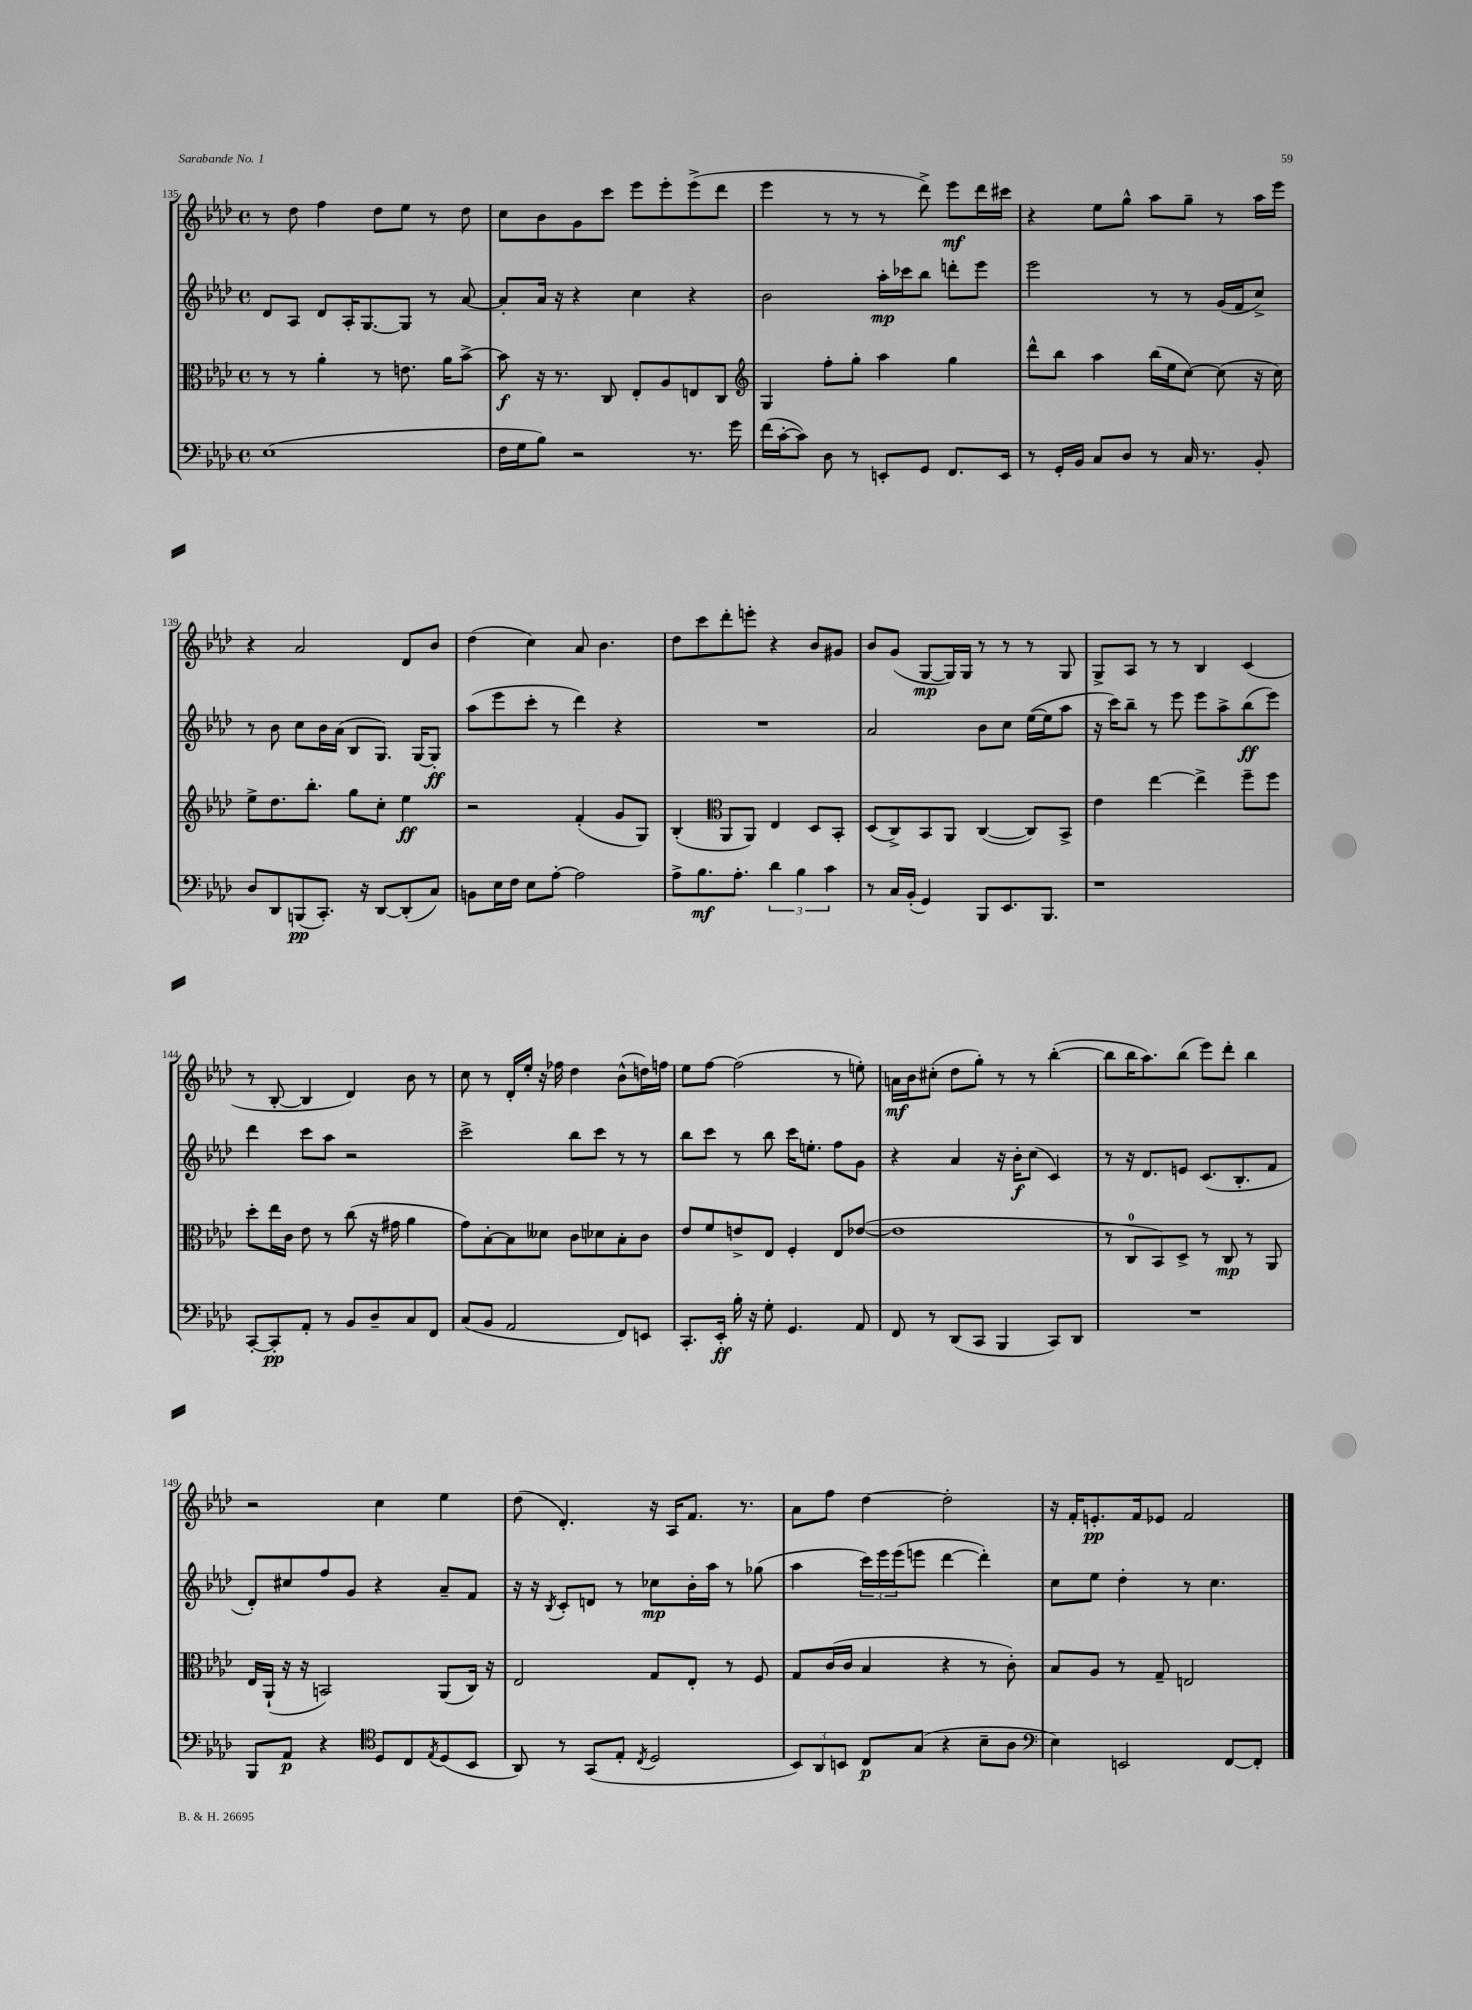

**kern	**kern	**kern	**kern
*staff4	*staff3	*staff2	*staff1
*clefF4	*clefC3	*clefG2	*clefG2
*k[b-e-a-d-]	*k[b-e-a-d-]	*k[b-e-a-d-]	*k[b-e-a-d-]
*M4/4	*M4/4	*M4/4	*M4/4
*met(c)	*met(c)	*met(c)	*met(c)
(1E-	8r	8d-/L	8r
.	8r	8A-/J	8dd-\
.	4a-'\	8d-/L	4ff\
.	.	16A-'/K	.
.	.	[8.G/	.
.	8r	.	8dd-\L
.	8.e\	8G/]J	8ee-\J
.	.	8r	8r
.	16a-\LK	.	.
.	[8b-^\J	[8a-/	8dd-\
=	=	=	=
16F\LL	8b-\]	8a-'/]L	8cc\L
16G\J	.	.	.
8B-\J)	16r	16a-/Jk	8b-\
.	8.r	16r	.
2r	.	4r	8g\
.	8C/	.	8ccc\J
.	8E-'/L	4cc\	8eee-\L
.	8A-/	.	8eee-'\
8.r	8E/	4r	(8eee-^\
.	8C/J	.	8ddd-\J
16g\	.	.	.
=	=	=	=
*	*clefG2	*	*
(16f\LL	4G/	2b-\	4eee-\
[16c'\J	.	.	.
8c\]J)	.	.	.
8D-\	8ff'\L	.	8r
8r	8gg'\J	.	8r
8EE'/L	4aa-\	16aa-'\LL	8r
.	.	16ccc-\J	.
8GG/J	.	8bb-\J	8ddd-^\)
8.FF/L	4gg\	8ddd'\L	8eee-\L
.	.	8eee-\J	16ddd-\L
16EE/Jk	.	.	16ccc#\JJ
=	=	=	=
8r	8ddd-^^\L	2eee-\	4r
16GG'/LL	8bb-\J	.	.
16BB-/JJ	.	.	.
8C/L	4aa-\	.	8ee-\L
8D-/J	.	.	8gg^^\J
8r	(16bb-\LL	8r	8aa-\L
.	16ee-\J	.	.
16C/	[8cc\J)	8r	8gg~\J
8.r	.	.	.
.	(8cc\]	(16g/LL	8r
.	.	16f/J	.
8BB-'/	16r	8cc^/J)	16aa-\LL
.	16cc\)	.	16eee-\JJ
=	=	=	=
8D-/L	8ee-^\L	8r	4r
8DD-/	8.dd-\	8b-\	.
(8BBB/	.	8cc\L	2a-/
.	8.bb-'\J	.	.
8.CC'/J)	.	16b-\L	.
.	.	(16a-\JJ	.
.	8gg\L	8B-/L	.
16r	.	.	.
[8DD-/L	8cc'\J	8.G/J)	.
(8DD-'/]	4ee-\	.	8d-/L
.	.	[16G/LK	.
8C/J)	.	8G'/]J	8b-/J
=	=	=	=
8BB\L	2r	(8aa-\L	(4dd-\
16E-\L	.	8eee-\	.
16F\JJ	.	.	.
8E-\L	.	8ccc'\J	4cc\)
[8A-'\J	.	8r	.
2A-\]	(4f'/	4ddd-\)	8a-/
.	.	.	4.b-\
.	8g/L	4r	.
.	8G/J)	.	.
=	=	=	=
8A-^\L	(4B-'/	1r	8dd-\L
8.B-\	.	.	8ccc\
*	*clefC3	*	*
.	8AA-/L	.	8ddd-'\
8.A-'\J	.	.	.
.	8AA-/J)	.	8eee'\J
6d-\	4E-/	.	4r
6B-\	.	.	.
.	8D-/L	.	8b-/L
6c\	.	.	.
.	8BB-'/J	.	8g#/J
=	=	=	=
8r	(8D-/L	2a-/	8b-/L
16C/LL	8C^/)	.	(8g/J
(16BB-'/JJ	.	.	.
4GG/)	8BB-/	.	[8G/L
.	8AA-/J	.	16G/]L)
.	.	.	16G/JJ
8BBB-/L	([4C/	8b-\L	8r
8.EE-/	.	8cc\J	8r
.	8C/]L)	([16ee-\LL	8r
8.BBB-/J	.	16ee-\]J	.
.	8BB-^/J	8aa-\J	8G/
=	=	=	=
1r	4e-\	16r	8G^/L
.	.	16ccc\LK)	.
.	.	8bb-~\J	8A-/J
.	[4ee-\	8r	8r
.	.	8eee-\	8r
.	4ee-^\]	8eee-\L	4B-/
.	.	8aa-^\	.
.	8ff~\L	(8bb-\	(4c/
.	8ff\J	8eee-\J)	.
=	=	=	=
[8CC'/L	8dd-'\L	4ddd-\	8r
8CC'/]	16ee-\L	.	[8B-'/
.	16c\JJ	.	.
8AA-'/J	8e-\	8ccc\L	4B-/]
8r	8r	8aa-\J	.
8BB-/L	(8cc\	2r	4d-/)
8D-~/	16r	.	.
.	16g#\	.	.
8C/	4a-\	.	8b-\
8FF/J	.	.	8r
=	=	=	=
(8C/L	8g\L)	2ccc^\	8cc\
8BB-/J	[8B-'\	.	8r
2AA-/	8B-\]	.	16d-'/LL
.	.	.	16ee-'/JJ
.	8d--\J	.	16r
.	.	.	16ff-\
.	8c\L	8bb-\L	4dd-\
.	8d-\	8ccc\J	.
8FF/L)	8B-'\	8r	(8b-^^\L
8EE/J	8c\J	8r	16dd\L)
.	.	.	16ff\JJ
=	=	=	=
8.CC'/L	8e-/L	8bb-\L	8ee-\L
.	8f/	8ccc\J	[8ff\J
16EE-'/Jk	.	.	.
16B-'\	8e^/	8r	(2ff\]
16r	.	.	.
8G'\	8E-/J	8bb-\	.
4.GG/	4F'/	16ccc\LK	.
.	.	8.ee'\J	.
.	8E-/L	8ff\L	8r
8AA-/	([8e-/J	8g\J	8ee'\)
=	=	=	=
8FF/	1e-]	4r	16a\LL
.	.	.	16b-\J
8r	.	.	(8cc#'\J
(8DD-/L	.	4a-/	8dd-\L
8CC/J	.	.	8gg'\J)
4BBB-/	.	16r	8r
.	.	16b-'\LK	.
.	.	(8cc\J	8r
8CC/L)	.	4c/)	([4bb-'\
8DD-/J	.	.	.
=	=	=	=
1r	8r	8r	8bb-\]L
.	8C/L	16r	16bb-\K
.	.	8.d-/L	8.aa-\)
.	8BB-/)	.	.
.	8D-^/J	8e/J	(8bb-\J
.	8r	(8.c/L	8eee-\L)
.	8C/	.	8ddd-'\J
.	.	8.B-'/	.
.	8r	.	4bb-\
.	8AA-/	8f/J	.
=	=	=	=
8BBB-/L	16E-/LL	8d-'/L)	2r
.	(16AA-`/JJ	.	.
8AA-/J	16r	8cc#/	.
.	16r	.	.
4r	2BB/)	8ff/	.
.	.	8g/J	.
*clefC4	*	*	*
8D-/L	.	4r	4cc\
8C/	.	.	.
8qE-/	.	.	.
(8D-/	(8AA-/L	8a-~/L	4ee-\
8BB-/J	16C/Jk)	8f/J	.
.	16r	.	.
=	=	=	=
8AA-/)	2E-/	16r	(8dd-\
.	.	16r	.
.	.	8qB-/	.
8r	.	8c'/L	4.d-'/)
(8GG/L	.	8d/J	.
8E-'/J	.	8r	.
8qC/	.	.	.
2D-/	8G/L	8cc-\L	16r
.	.	.	16A-/LK
.	8E-'/J	16b-'\L	8.f/J
.	.	16aa-\JJ	.
.	8r	8r	.
.	.	.	8.r
.	8F/	(8gg-\	.
=	=	=	=
12BB-/L)	8G/L	4aa-\	8a-\L
12AA-/	.	.	.
.	(16c/L	.	8ff\J
12BB/J	.	.	.
.	16c/JJ	.	.
8C/L	4B-/	24ccc\LL)	[4dd-\
.	.	24eee-\	.
.	.	(24eee-\J	.
(8G/J	.	8eee\J	.
4r	4r	[4ddd-\	2dd-'\]
8B-~\L	8r	4ddd-'\])	.
8A-\J	8c'\)	.	.
=	=	=	=
*clefF4	*	*	*
4E-\)	8B-/L	8cc\L	16r
.	.	.	16f'/LK
.	8A-/J	8ee-\J	8.e'/
2EE/	8r	4dd-'\	.
.	.	.	16f/k
.	8G~/	.	8e-/J
.	2E/	8r	2f/
.	.	4.cc\	.
[8FF/L	.	.	.
8FF'/]J	.	.	.
==	==	==	==
*-	*-	*-	*-
